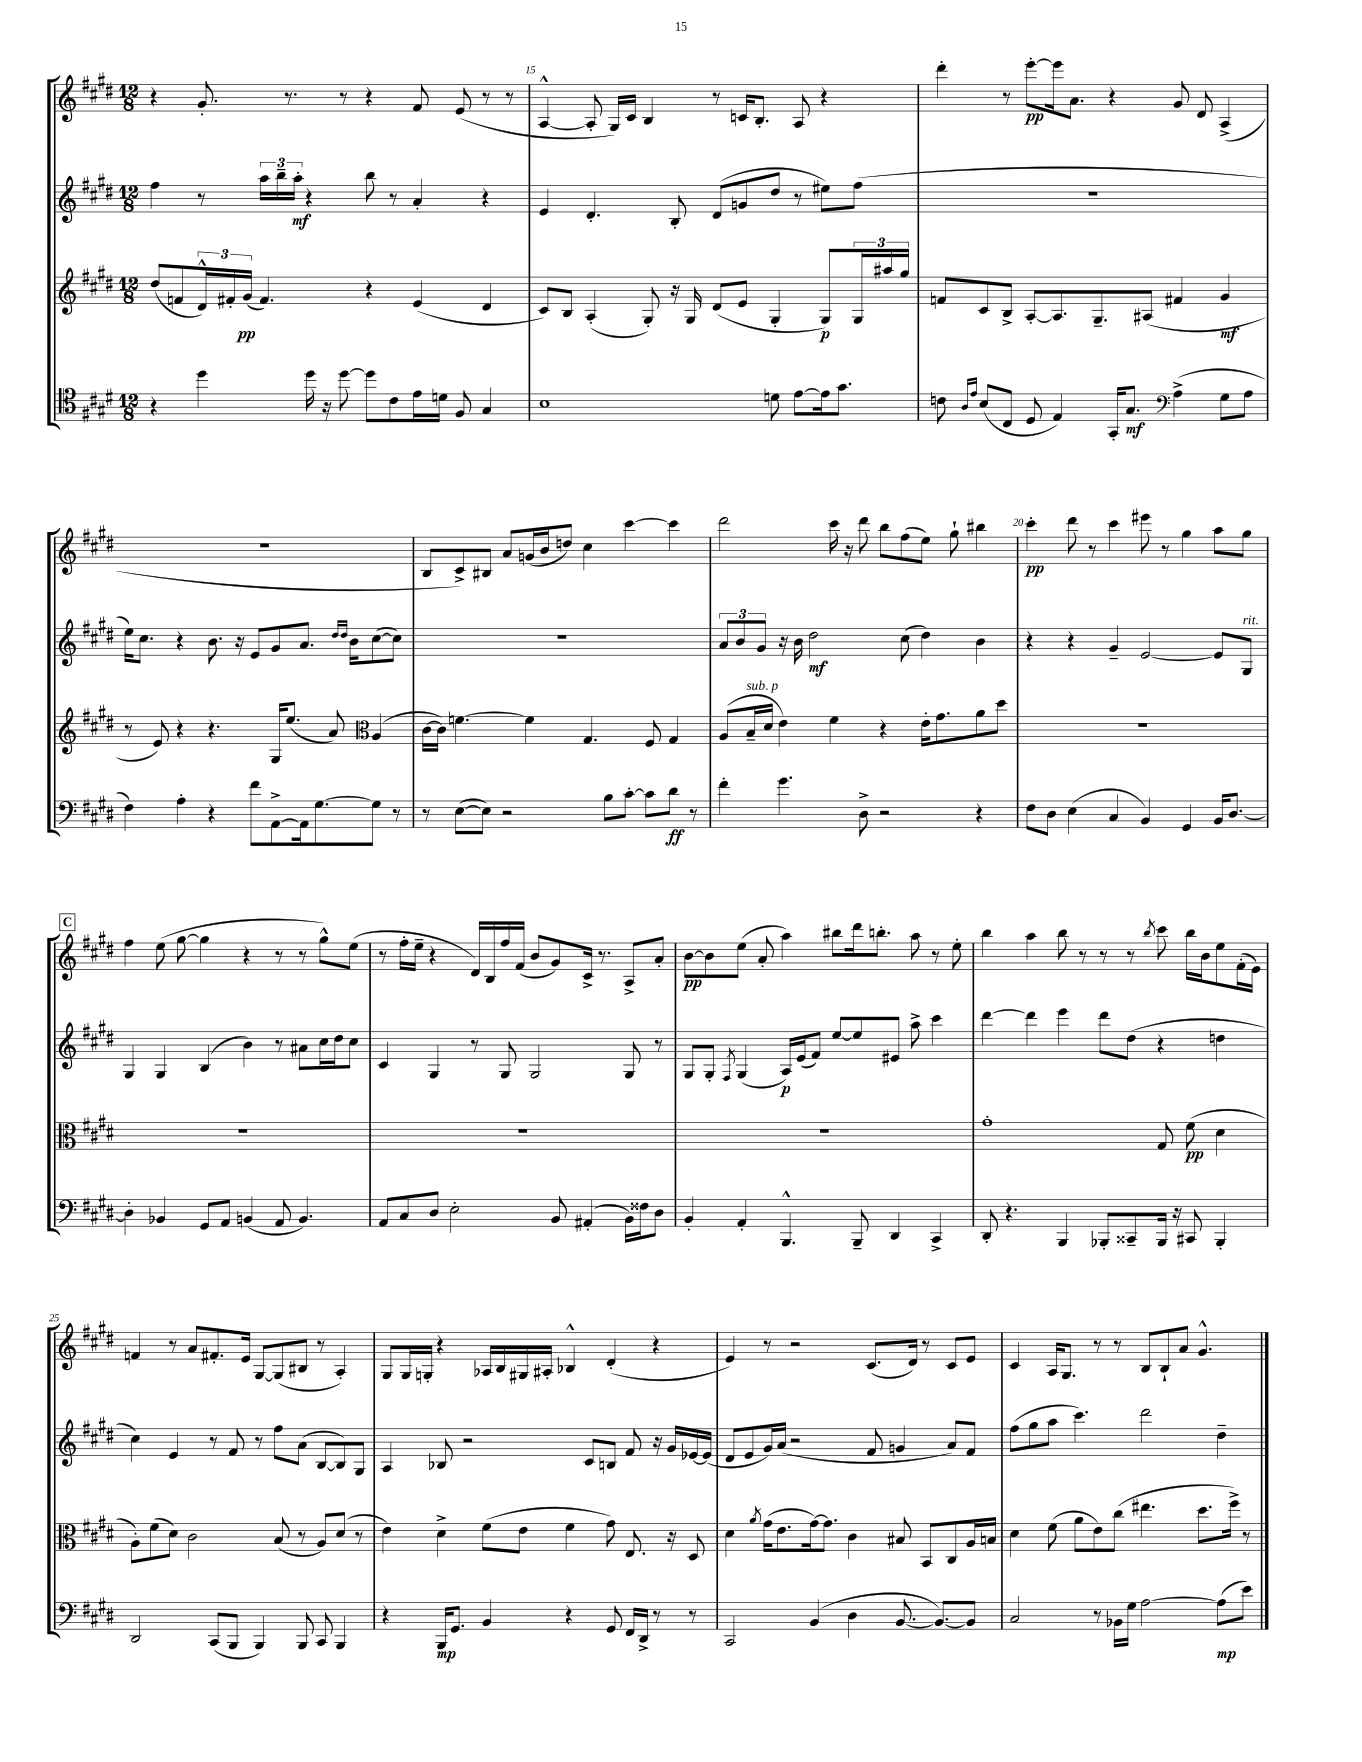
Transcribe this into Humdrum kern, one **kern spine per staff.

**kern	**dynam	**kern	**dynam	**kern	**dynam	**kern	**dynam
*part4	*part4	*part3	*part3	*part2	*part2	*part1	*part1
*staff4	*staff4	*staff3	*staff3	*staff2	*staff2	*staff1	*staff1
*clefC4	*	*clefG2	*	*clefG2	*	*clefG2	*
*k[f#c#g#d#]	*	*k[f#c#g#d#]	*	*k[f#c#g#d#]	*	*k[f#c#g#d#]	*
*M12/8	*	*M12/8	*	*M12/8	*	*M12/8	*
=14	=14	=14	=14	=14	=14	=14	=14
4r	.	(8dd#/L	.	4ff#\	.	4r	.
.	.	8fn/	.	.	.	.	.
4dd#\	.	24d#^^/L)	.	8r	.	8.g#'/	.
.	.	24f#X'/	.	.	.	.	.
.	.	(24g#/JJ	pp	.	.	.	.
.	.	4.f#/)	.	24aa\LL	.	.	.
.	.	.	.	24bb~\	.	.	.
.	.	.	.	.	.	8.r	.
.	.	.	.	24aa'\JJ	mf	.	.
16dd#\	.	.	.	4r	.	.	.
16r	.	.	.	.	.	.	.
[8dd#\	.	.	.	.	.	8r	.
8dd#\L]	.	4r	.	8bb\	.	4r	.
8c#\	.	.	.	8r	.	.	.
16e\L	.	(4e/	.	4a'/	.	8f#/	.
16dn\JJ	.	.	.	.	.	.	.
8F#/	.	.	.	.	.	(8e/	.
4G#/	.	4d#/	.	4r	.	8r	.
.	.	.	.	.	.	8r	.
=15	=15	=15	=15	=15	=15	=15	=15
1B	.	8c#/L)	.	4e/	.	[4A^^/	.
.	.	8B/J	.	.	.	.	.
.	.	(4A'/	.	4.d#'/	.	8A'/]	.
.	.	.	.	.	.	16G#/LL)	.
.	.	.	.	.	.	16c#/JJ	.
.	.	8G#'/)	.	.	.	4B/	.
.	.	16r	.	8B'/	.	.	.
.	.	16G#/	.	.	.	.	.
.	.	(8d#/L	.	(8d#/L	.	8r	.
.	.	8e/J	.	8gn/	.	16cn/KL	.
.	.	.	.	.	.	8.B'/J	.
8dn\	.	4G#'/	.	8dd#/J	.	.	.
[8e\L	.	.	.	8r	.	8A/	.
16e\k]	.	8G#/L)	p	8ee#X\L)	.	4r	.
8.g#\J	.	.	.	.	.	.	.
.	.	24G#/L	.	(8ff#\J	.	.	.
.	.	24aa#X/	.	.	.	.	.
.	.	24gg#/JJ	.	.	.	.	.
=16	=16	=16	=16	=16	=16	=16	=16
8cn\	.	8fn/L	.	1.r	.	4ddd#'\	.
16qqA/LL	.	.	.	.	.	.	.
16qqe/JJ	.	.	.	.	.	.	.
(8B/L	.	8c#/	.	.	.	.	.
8C#/J	.	8B^/J	.	.	.	8r	.
8D#/	.	[8A'/L	.	.	.	[8eee'\L	pp
4E/)	.	8.A/]	.	.	.	16eee\k]	.
.	.	.	.	.	.	8.a\J	.
.	.	8.G#~/	.	.	.	.	.
16GG#'/KL	.	.	.	.	.	4r	.
8.G#/J	mf	.	.	.	.	.	.
.	.	(8A#X/J	.	.	.	.	.
*clefF4	*	*	*	*	*	*	*
(4A^\	.	4f#X/	.	.	.	8g#/	.
.	.	.	.	.	.	8d#/	.
8G#\L	.	4g#/	mf	.	.	(4A^/	.
8A\J	.	.	.	.	.	.	.
!!LO:LB:g=z
=17	=17	=17	=17	=17	=17	=17	=17
4F#\)	.	8r	.	16ee\KL)	.	1.r	.
.	.	.	.	8.cc#\J	.	.	.
.	.	8e/)	.	.	.	.	.
4A'\	.	4r	.	4r	.	.	.
4r	.	4.r	.	8.b\	.	.	.
.	.	.	.	16r	.	.	.
8f#\L	.	.	.	8e/L	.	.	.
[8AA^\	.	16G#/KL	.	8g#/	.	.	.
.	.	(8.ee/J	.	.	.	.	.
16AA\k]	.	.	.	8.a/J	.	.	.
[8.G#\	.	.	.	.	.	.	.
.	.	8a/)	.	.	.	.	.
.	.	.	.	16qqdd#/LL	.	.	.
.	.	.	.	16qqdd#/JJ	.	.	.
.	.	.	.	16b\KL	.	.	.
*	*	*clefC3	*	*	*	*	*
8G#\J]	.	(4A/	.	([8cc#\	.	.	.
8r	.	.	.	8cc#\J])	.	.	.
=18	=18	=18	=18	=18	=18	=18	=18
8r	.	[16c#\LL	.	1.r	.	8B/L	.
.	.	16c#\JJ])	.	.	.	.	.
([8E\L	.	[4.fn\	.	.	.	8c#^/)	.
8E\J])	.	.	.	.	.	8B#X/J	.
2r	.	.	.	.	.	8a/L	.
.	.	4f\]	.	.	.	(16gn/L	.
.	.	.	.	.	.	16b/J	.
.	.	.	.	.	.	8ddn/J)	.
.	.	4.G#/	.	.	.	4cc#\	.
8B\L	.	.	.	.	.	.	.
[8c#'\J	.	.	.	.	.	[4ccc#\	.
8c#\L]	.	8F#/	.	.	.	.	.
8d#\J	ff	4G#/	.	.	.	4ccc#\]	.
8r	.	.	.	.	.	.	.
=19	=19	=19	=19	=19	=19	=19	=19
4f#'\	.	(8A/L	.	12a/L	.	2ddd#\	.
.	.	.	.	12b/	.	.	.
!	!	!LO:TX:a:i:t=sub. p	!	!	!	!	!
.	.	16B~/L	.	.	.	.	.
.	.	.	.	12g#/J	.	.	.
.	.	16d#/JJ	.	.	.	.	.
4.g#\	.	4e\)	.	16r	.	.	.
.	.	.	.	16b\	.	.	.
.	.	.	.	2dd#\	mf	.	.
.	.	4f#\	.	.	.	16ccc#\	.
.	.	.	.	.	.	16r	.
8D#^\	.	.	.	.	.	8ddd#\	.
2r	.	4r	.	.	.	8bb\L	.
.	.	.	.	(8cc#\	.	(8ff#\	.
.	.	16e'\KL	.	4dd#\)	.	8ee\J)	.
.	.	8.g#\	.	.	.	.	.
.	.	.	.	.	.	8gg#`\	.
4r	.	8a\	.	4b\	.	4bb#X\	.
.	.	8dd#\J	.	.	.	.	.
=20	=20	=20	=20	=20	=20	=20	=20
8F#\L	.	1.r	.	4r	.	4ccc#'\	pp
8D#\J	.	.	.	.	.	.	.
(4E\	.	.	.	4r	.	8ddd#\	.
.	.	.	.	.	.	8r	.
4C#/	.	.	.	4g#~/	.	4ccc#\	.
4BB/)	.	.	.	[2e/	.	8eee#X\	.
.	.	.	.	.	.	8r	.
4GG#/	.	.	.	.	.	4gg#\	.
16BB/KL	.	.	.	8e/L]	.	8aa\L	.
[8.D#/J	.	.	.	.	.	.	.
!	!	!	!	!LO:TX:a:i:t=rit.	!	!	!
.	.	.	.	8G#/J	.	8gg#\J	.
!!LO:LB:g=z
!!LO:REH:place=s1:t=C
=21	=21	=21	=21	=21	=21	=21	=21
4D#'\]	.	1.r	.	4G#/	.	4ff#\	.
4BB-X/	.	.	.	4G#/	.	(8ee\	.
.	.	.	.	.	.	[8gg#\	.
8GG#/L	.	.	.	(4B/	.	4gg#\]	.
8AA/J	.	.	.	.	.	.	.
(4BBn/	.	.	.	4b\)	.	4r	.
8AA/	.	.	.	8r	.	8r	.
4.BB/)	.	.	.	8a#X\L	.	8r	.
.	.	.	.	16cc#\L	.	8gg#^^\L)	.
.	.	.	.	16dd#\J	.	.	.
.	.	.	.	8cc#\J	.	(8ee\J	.
=22	=22	=22	=22	=22	=22	=22	=22
8AA/L	.	1.r	.	4c#/	.	8r	.
8C#/	.	.	.	.	.	16ff#'\LL	.
.	.	.	.	.	.	16ee~\JJ	.
8D#/J	.	.	.	4G#/	.	4r	.
2E'\	.	.	.	.	.	.	.
.	.	.	.	8r	.	16d#/LL)	.
.	.	.	.	.	.	16B/	.
.	.	.	.	8G#/	.	16ff#/	.
.	.	.	.	.	.	(16f#/JJ	.
.	.	.	.	2G#/	.	8b/L	.
8BB/	.	.	.	.	.	8g#/)	.
(4AA#X'/	.	.	.	.	.	16c#^/Jk	.
.	.	.	.	.	.	8.r	.
16BB\LL)	.	.	.	8G#/	.	8A^/L	.
16F##X\J	.	.	.	.	.	.	.
8D#\J	.	.	.	8r	.	8a'/J	.
=23	=23	=23	=23	=23	=23	=23	=23
4BB'/	.	1.r	.	8G#/L	.	[8b\L	pp
.	.	.	.	8G#'/J	.	8b\]	.
.	.	.	.	8qF#/	.	.	.
4AA'/	.	.	.	(4G#/	.	(8ee\J	.
.	.	.	.	.	.	8a'/	.
4.BBB^^/	.	.	.	16A/LL)	p	4aa\)	.
.	.	.	.	(16e/J	.	.	.
.	.	.	.	8f#/J)	.	.	.
.	.	.	.	[8ee/L	.	8bb#X\L	.
8BBB~/	.	.	.	8ee/]	.	16ddd#\k	.
.	.	.	.	.	.	8.bbn'\J	.
4DD#/	.	.	.	8e#X/J	.	.	.
.	.	.	.	8aa^\	.	8aa\	.
4CC#^/	.	.	.	4ccc#\	.	8r	.
.	.	.	.	.	.	8ee'\	.
=24	=24	=24	=24	=24	=24	=24	=24
8DD#'/	.	1g#'	.	[4ddd#\	.	4bb\	.
4.r	.	.	.	.	.	.	.
.	.	.	.	4ddd#\]	.	4aa\	.
4BBB/	.	.	.	4eee\	.	8bb\	.
.	.	.	.	.	.	8r	.
8BBB-X'/L	.	.	.	8ddd#\L	.	8r	.
8CC##X~/	.	.	.	(8dd#\J	.	8r	.
.	.	.	.	.	.	8qbb/	.
16BBB-/Jk	.	8G#/	.	4r	.	8ccc#\	.
16r	.	.	.	.	.	.	.
8CC#X/	.	(8f#\	pp	.	.	16bb\LL	.
.	.	.	.	.	.	16b\J	.
4BBB-'/	.	4d#\	.	4ddn\	.	8ee\	.
.	.	.	.	.	.	(16f#'\L	.
.	.	.	.	.	.	16e\JJ)	.
!!LO:LB:g=z
=25	=25	=25	=25	=25	=25	=25	=25
2DD#/	.	8A'\L)	.	4cc#\)	.	4fn/	.
.	.	(8f#\	.	.	.	.	.
.	.	8d#\J)	.	4e/	.	8r	.
.	.	2c#\	.	.	.	8a/L	.
(8CC#/L	.	.	.	8r	.	8.f#X'/	.
8BBB/J	.	.	.	8f#/	.	.	.
.	.	.	.	.	.	16e/Jk	.
4BBB/)	.	.	.	8r	.	[8G#/L	.
.	.	(8B/	.	8ff#\L	.	(8G#/]	.
8BBB/	.	8r	.	(8a\J	.	8B#X/J	.
8CC#/	.	8A/L)	.	[8B/L	.	8r	.
4BBB/	.	(8d#/J	.	8B/])	.	4A'/)	.
.	.	8r	.	8G#/J	.	.	.
=26	=26	=26	=26	=26	=26	=26	=26
4r	.	4e\)	.	4A/	.	8G#/L	.
.	.	.	.	.	.	16G#/L	.
.	.	.	.	.	.	16Gn'/JJ	.
16BBB/KL	mp	4d#^\	.	8B-X/	.	4r	.
8.GG#/J	.	.	.	.	.	.	.
.	.	.	.	2r	.	.	.
4BB/	.	(8f#\L	.	.	.	16A-X/LL	.
.	.	.	.	.	.	16B/	.
.	.	8e\J	.	.	.	16G#X/	.
.	.	.	.	.	.	16A#X'/JJ	.
4r	.	4f#\	.	.	.	4B-X^^/	.
.	.	.	.	8c#/L	.	.	.
8GG#/	.	8g#\)	.	8Bn/J	.	(4d#'/	.
16FF#/LL	.	8.E/	.	8f#/	.	.	.
16DD#^/JJ	.	.	.	.	.	.	.
8r	.	.	.	16r	.	4r	.
.	.	16r	.	16g#/LL	.	.	.
8r	.	8D#/	.	[16e-X/	.	.	.
.	.	.	.	(16e-/JJ]	.	.	.
=27	=27	=27	=27	=27	=27	=27	=27
2CC#/	.	4d#\	.	8d#/L	.	4e/)	.
.	.	.	.	8e/	.	.	.
.	.	8qa/	.	.	.	.	.
.	.	(16g#\KL	.	16g#/L)	.	8r	.
.	.	8.e\	.	(16a/JJ	.	.	.
.	.	.	.	2r	.	2r	.
(4BB/	.	[16g#\k)	.	.	.	.	.
.	.	8.g#\J]	.	.	.	.	.
4D#\	.	4c#\	.	.	.	.	.
.	.	.	.	8f#/	.	(8.c#/L	.
[8.BB/	.	8B#X/	.	4gn/	.	.	.
.	.	.	.	.	.	16d#/Jk)	.
.	.	8BB/L	.	.	.	8r	.
8.BB/L_)	.	.	.	.	.	.	.
.	.	8C#/	.	8a/L)	.	8c#/L	.
8BB/J]	.	16A/L	.	8f#/J	.	8e/J	.
.	.	16Bn/JJ	.	.	.	.	.
=28	=28	=28	=28	=28	=28	=28	=28
2C#/	.	4d#\	.	(8ff#\L	.	4c#/	.
.	.	.	.	8gg#\	.	.	.
.	.	(8f#\	.	8aa\J	.	16A/KL	.
.	.	.	.	.	.	8.G#/J	.
.	.	8a\L	.	4.ccc#\)	.	.	.
8r	.	8e\)	.	.	.	8r	.
16BB-X\LL	.	(8cc#\J	.	.	.	8r	.
16G#\JJ	.	.	.	.	.	.	.
[2A\	.	4.ee#X\	.	2ddd#\	.	8B/L	.
.	.	.	.	.	.	8B`/	.
.	.	.	.	.	.	8a/J	.
.	.	8.dd#\L	.	.	.	4.g#^^/	.
(8A\L]	mp	.	.	4dd#~\	.	.	.
.	.	16ff#^\Jk)	.	.	.	.	.
8e\J)	.	8r	.	.	.	.	.
==	==	==	==	==	==	==	==
*-	*-	*-	*-	*-	*-	*-	*-
